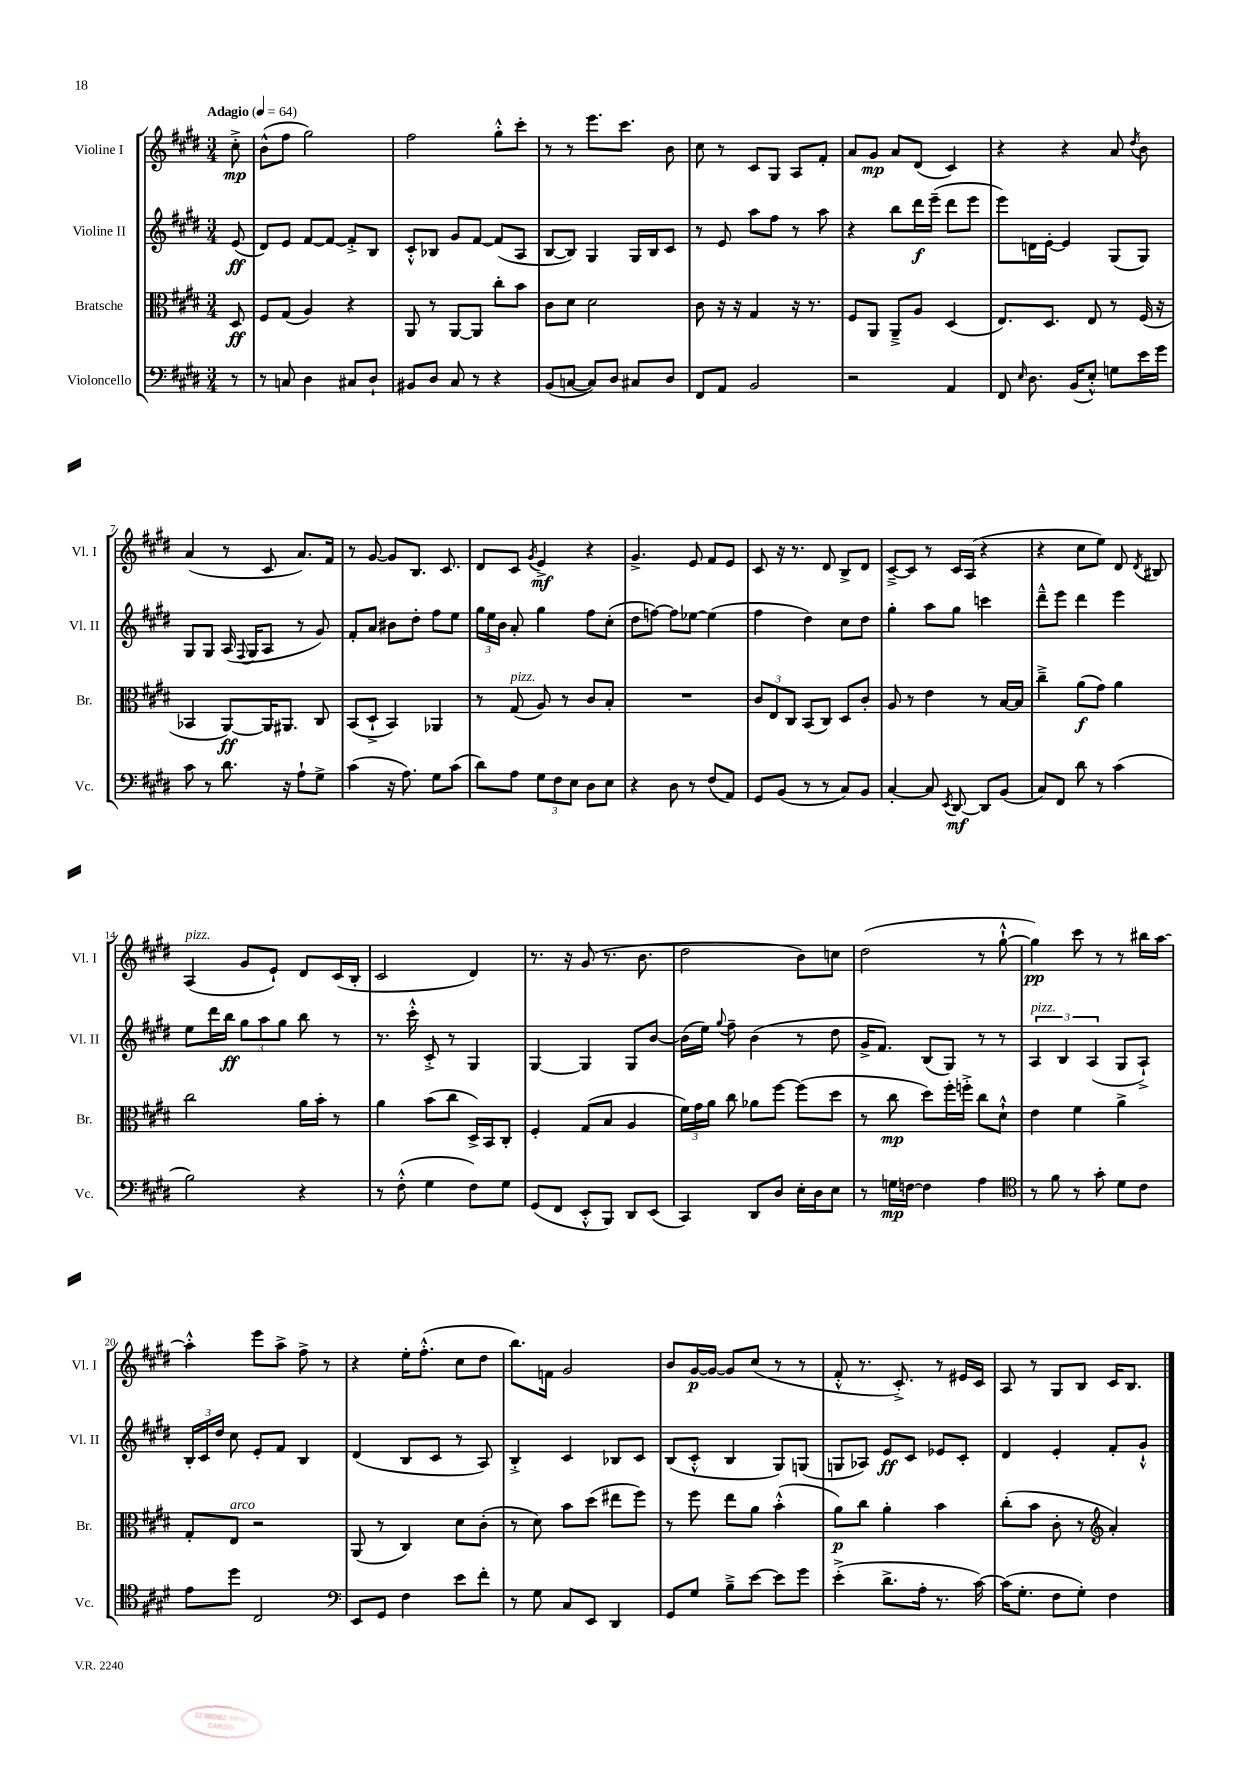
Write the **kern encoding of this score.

**kern	**dynam	**kern	**dynam	**kern	**dynam	**kern	**dynam
*part4	*part4	*part3	*part3	*part2	*part2	*part1	*part1
*staff4	*staff4	*staff3	*staff3	*staff2	*staff2	*staff1	*staff1
*I"Violoncello	*	*I"Bratsche	*	*I"Violine II	*	*I"Violine I	*
*I'Vc.	*	*I'Br.	*	*I'Vl. II	*	*I'Vl. I	*
*clefF4	*	*clefC3	*	*clefG2	*	*clefG2	*
*k[f#c#g#d#]	*	*k[f#c#g#d#]	*	*k[f#c#g#d#]	*	*k[f#c#g#d#]	*
*M3/4	*	*M3/4	*	*M3/4	*	*M3/4	*
*MM64	*	*MM64	*	*MM64	*	*MM64	*
=	=	=	=	=	=	=	=
!	!	!	!	!	!	!LO:TX:a:B:t=Adagio	!
8r	.	8D#/	ff	(8e/	ff	8cc#'^\	mp
=1	=1	=1	=1	=1	=1	=1	=1
8r	.	8F#/L	.	8d#/L)	.	(8b^^\L	.
8Cn/	.	(8G#/J	.	8e/J	.	8ff#\J	.
4D#\	.	4A/)	.	[8f#/L	.	2gg#\)	.
.	.	.	.	8f#/J_	.	.	.
8C#X/L	.	4r	.	8f#'^/L]	.	.	.
8D#`/J	.	.	.	8B/J	.	.	.
=2	=2	=2	=2	=2	=2	=2	=2
8BB#X/L	.	8AA/	.	8c#'^^/L	.	2ff#\	.
8D#/J	.	8r	.	8B-X/J	.	.	.
8C#/	.	[8AA/L	.	8g#/L	.	.	.
8r	.	8AA/J]	.	[8f#/J	.	.	.
4r	.	8cc#'\L	.	(8f#/L]	.	8gg#'^^\L	.
.	.	8b\J	.	8A/J	.	8ccc#'\J	.
=3	=3	=3	=3	=3	=3	=3	=3
(8BB/L	.	8c#\L	.	[8B/L	.	8r	.
[8Cn/J	.	8d#\J	.	8B/J])	.	8r	.
8C/L])	.	2d#\	.	4G#/	.	8.eee\L	.
8D#/J	.	.	.	.	.	.	.
.	.	.	.	.	.	8.ccc#\J	.
8C#X/L	.	.	.	16G#/LL	.	.	.
.	.	.	.	16B/J	.	.	.
8D#/J	.	.	.	8c#/J	.	8b\	.
=4	=4	=4	=4	=4	=4	=4	=4
8FF#/L	.	8c#\	.	8r	.	8cc#\	.
8AA/J	.	16r	.	8e/	.	8r	.
.	.	16r	.	.	.	.	.
2BB/	.	4G#/	.	8aa\L	.	8c#/L	.
.	.	.	.	8ff#\J	.	8G#/J	.
.	.	16r	.	8r	.	8A/L	.
.	.	8.r	.	.	.	.	.
.	.	.	.	8aa\	.	8f#'/J	.
=5	=5	=5	=5	=5	=5	=5	=5
2r	.	8F#/L	.	4r	.	8a/L	.
.	.	8AA/J	.	.	.	8g#/J	mp
.	.	8AA~^/L	.	8bb\L	.	8a/L	.
.	.	8A/J	.	16ddd#\L	f	(8d#/J	.
.	.	.	.	(16eee~\JJ	.	.	.
4AA/	.	(4D#/	.	8ddd#\L	.	4c#/)	.
.	.	.	.	8eee\J	.	.	.
=6	=6	=6	=6	=6	=6	=6	=6
8FF#/	.	8.E/L)	.	8eee\L)	.	4r	.
16qqE/	.	.	.	.	.	.	.
8.D#\	.	.	.	16dn\L	.	.	.
.	.	8.D#/J	.	[16e'\JJ	.	.	.
.	.	.	.	4e/]	.	4r	.
(16BB/KL	.	.	.	.	.	.	.
8E'^^/J)	.	8E/	.	.	.	.	.
8Gn\L	.	8r	.	(8G#/L	.	8a/	.
.	.	.	.	.	.	8qdd#/	.
16e\L	.	(16F#/	.	8G#/J)	.	8b\	.
16g#\JJ	.	16r	.	.	.	.	.
!!LO:LB:g=z
=7	=7	=7	=7	=7	=7	=7	=7
8c#\	.	4BB-X/	.	8G#/L	.	(4a/	.
8r	.	.	.	8G#/J	.	.	.
8.d#\	.	[8AA/L)	ff	(16A/	.	8r	.
.	.	.	.	8qqF#/	.	.	.
.	.	.	.	16G#/KL	.	.	.
.	.	16AA/K]	.	8A/J	.	8c#/	.
16r	.	8.AA#X/J	.	.	.	.	.
8A`\L	.	.	.	8r	.	8.a/L)	.
8G#^\J	.	8C#/	.	8g#/)	.	.	.
.	.	.	.	.	.	16f#/Jk	.
=8	=8	=8	=8	=8	=8	=8	=8
(4c#\	.	(8BB/L	.	8f#'/L	.	8r	.
.	.	8D#`^/J	.	8a/J	.	[8g#/	.
16r	.	4BB/)	.	8b#X\L	.	8g#/L]	.
8.A\)	.	.	.	.	.	.	.
.	.	.	.	8dd#'\J	.	8.B/J	.
8G#\L	.	4AA-X/	.	8ff#\L	.	.	.
.	.	.	.	.	.	8.c#/	.
(8c#\J	.	.	.	8ee\J	.	.	.
=9	=9	=9	=9	=9	=9	=9	=9
8d#\L)	.	8r	.	24gg#\LL	.	8d#/L	.
.	.	.	.	24ee\	.	.	.
.	.	.	.	24b\JJ	.	.	.
!	!	!LO:TX:a:i:t=pizz.	!	!	!	!	!
8A\J	.	(8G#/	.	8a'/	.	8c#/J	.
.	.	.	.	.	.	8qg#/	.
12G#\L	.	8A/)	.	4gg#\	.	4e^/	mf
12F#\	.	.	.	.	.	.	.
.	.	8r	.	.	.	.	.
12E\J	.	.	.	.	.	.	.
8D#\L	.	8c#/L	.	8ff#\L	.	4r	.
8E\J	.	8B'/J	.	(8cc#'\J	.	.	.
=10	=10	=10	=10	=10	=10	=10	=10
4r	.	2.r	.	8dd#\L	.	4.g#^/	.
.	.	.	.	[8ffn\J)	.	.	.
8D#\	.	.	.	8ff\L]	.	.	.
8r	.	.	.	[8ee-X\J	.	8e/	.
(8F#/L	.	.	.	(4ee-\]	.	8f#/L	.
8AA/J)	.	.	.	.	.	8e/J	.
=11	=11	=11	=11	=11	=11	=11	=11
8GG#/L	.	12c#/L	.	4ff#\	.	8c#/	.
.	.	12E/	.	.	.	.	.
(8BB/J	.	.	.	.	.	16r	.
.	.	12C#/J	.	.	.	.	.
.	.	.	.	.	.	8.r	.
8r	.	(8BB/L	.	4dd#\)	.	.	.
8r	.	8C#/J)	.	.	.	8d#/	.
8C#/L)	.	8D#/L	.	8cc#\L	.	8B^/L	.
8BB/J	.	8c#'/J	.	8dd#\J	.	8d#/J	.
=12	=12	=12	=12	=12	=12	=12	=12
[4C#'/	.	8A/	.	4gg#'\	.	[8c#~^/L	.
.	.	8r	.	.	.	8c#/J]	.
8C#/]	.	4e\	.	8aa\L	.	8r	.
8qEE/	.	.	.	.	.	.	.
[8DD#/	mf	.	.	8gg#\J	.	16c#/LL	.
.	.	.	.	.	.	(16A/JJ	.
8DD#/L]	.	8r	.	4cccn\	.	4r	.
(8BB/J	.	[16B/LL	.	.	.	.	.
.	.	16B/JJ]	.	.	.	.	.
=13	=13	=13	=13	=13	=13	=13	=13
8C#/L)	.	4cc#~^\	.	8ddd#~^^\L	.	4r	.
8FF#/J	.	.	.	8eee\J	.	.	.
8d#\	.	(8a\L	f	4ddd#\	.	8cc#\L	.
8r	.	8g#\J)	.	.	.	8ee\J)	.
(4c#\	.	4a\	.	4eee\	.	8d#/	.
.	.	.	.	.	.	8qd#/	.
.	.	.	.	.	.	8B#X/	.
!!LO:LB:g=z
=14	=14	=14	=14	=14	=14	=14	=14
!	!	!	!	!	!	!LO:TX:a:i:t=pizz.	!
2B\)	.	2cc#\	.	8ee\L	.	(4A/	.
.	.	.	.	16ddd#\L	.	.	.
.	.	.	.	16bb\JJ	ff	.	.
.	.	.	.	12gg#\L	.	8g#/L	.
.	.	.	.	12aa\	.	.	.
.	.	.	.	.	.	8e`/J)	.
.	.	.	.	12gg#\J	.	.	.
4r	.	16a\LL	.	8bb\	.	8d#/L	.
.	.	16b'\JJ	.	.	.	.	.
.	.	8r	.	8r	.	(16c#/L	.
.	.	.	.	.	.	16B'/JJ	.
=15	=15	=15	=15	=15	=15	=15	=15
8r	.	4a\	.	8.r	.	2c#/	.
(8F#'^^\	.	.	.	.	.	.	.
.	.	.	.	16ccc#'^^\	.	.	.
4G#\	.	(8b\L	.	8c#'^/	.	.	.
.	.	8cc#\J	.	8r	.	.	.
8F#\L)	.	16D#^/LL)	.	4G#/	.	4d#/)	.
.	.	16BB/J	.	.	.	.	.
8G#\J	.	8C#'/J	.	.	.	.	.
=16	=16	=16	=16	=16	=16	=16	=16
(8GG#/L	.	4F#'/	.	[4G#/	.	8.r	.
8FF#/J	.	.	.	.	.	.	.
.	.	.	.	.	.	16r	.
8EE'^^/L	.	(8G#/L	.	4G#/]	.	(8g#/	.
8BBB/J)	.	8B/J	.	.	.	8.r	.
8DD#/L	.	4A/	.	8G#/L	.	.	.
.	.	.	.	.	.	8.b\	.
(8EE/J	.	.	.	[8b/J	.	.	.
=17	=17	=17	=17	=17	=17	=17	=17
4CC#/)	.	24f#\LL)	.	(16b\LL]	.	2dd#\	.
.	.	24g#\	.	.	.	.	.
.	.	.	.	16ee\JJ)	.	.	.
.	.	24a\JJ	.	.	.	.	.
.	.	.	.	8qqgg#/	.	.	.
.	.	8cc#\	.	8ff#~\	.	.	.
8DD#/L	.	8a-X\L	.	(4b\	.	.	.
8D#/J	.	[8ff#\J	.	.	.	.	.
16E'\LL	.	(8ff#\L]	.	8r	.	8b\L)	.
16D#\J	.	.	.	.	.	.	.
8E\J	.	8dd#\J	.	8dd#\	.	8ccn\J	.
=18	=18	=18	=18	=18	=18	=18	=18
8r	.	8r	.	16g#^/KL	.	(2dd#\	.
.	.	.	.	8.f#/J)	.	.	.
16Gn\LL	mp	8cc#\	mp	.	.	.	.
[16Fn\JJ	.	.	.	.	.	.	.
4F\]	.	8dd#\L)	.	(8B/L	.	.	.
.	.	16ff#'\L	.	8G#/J)	.	.	.
.	.	16ffn'^\JJ	.	.	.	.	.
4A\	.	8cc#\L	.	8r	.	8r	.
.	.	8d#`^^\J	.	8r	.	[8gg#`^^\	.
=19	=19	=19	=19	=19	=19	=19	=19
*clefC4	*	*	*	*	*	*	*
!	!	!	!	!LO:TX:a:i:t=pizz.	!	!	!
8r	.	4e\	.	6A/	.	4gg#\])	pp
8f#\	.	.	.	.	.	.	.
.	.	.	.	6B/	.	.	.
8r	.	4f#\	.	.	.	8ccc#\	.
.	.	.	.	(6A/	.	.	.
8g#'\	.	.	.	.	.	8r	.
8d#\L	.	4a^\	.	8G#/L	.	8r	.
8c#\J	.	.	.	8A`^/J)	.	16bb#X\LL	.
.	.	.	.	.	.	[16aa\JJ	.
!!LO:LB:g=z
=20	=20	=20	=20	=20	=20	=20	=20
8e\L	.	8G#'/L	.	24B'/LL	.	4aa'^^\]	.
.	.	.	.	24c#/	.	.	.
.	.	.	.	24dd#/JJ	.	.	.
!	!	!LO:TX:a:i:t=arco	!	!	!	!	!
8dd#\J	.	8E/J	.	8cc#\	.	.	.
2C#/	.	2r	.	8e'/L	.	8eee\L	.
.	.	.	.	8f#/J	.	8aa^\J	.
.	.	.	.	4B/	.	8ff#^\	.
.	.	.	.	.	.	8r	.
=21	=21	=21	=21	=21	=21	=21	=21
*clefF4	*	*	*	*	*	*	*
8EE/L	.	(8AA/	.	(4d#/	.	4r	.
8GG#/J	.	8r	.	.	.	.	.
4F#\	.	4C#/)	.	8B/L	.	16ee'\KL	.
.	.	.	.	.	.	(8.ff#'^^\J	.
.	.	.	.	8c#/J	.	.	.
8e\L	.	8d#\L	.	8r	.	8cc#\L	.
8f#'\J	.	(8c#'\J	.	8A/)	.	8dd#\J	.
=22	=22	=22	=22	=22	=22	=22	=22
8r	.	8r	.	4B'^/	.	8.bb\L)	.
8G#\	.	8d#\)	.	.	.	.	.
.	.	.	.	.	.	16fn\Jk	.
8C#/L	.	8b\L	.	4c#/	.	2g#/	.
8EE/J	.	(8dd#\J	.	.	.	.	.
4DD#/	.	8ee#X\L	.	8B-X/L	.	.	.
.	.	8ff#\J)	.	8c#/J	.	.	.
=23	=23	=23	=23	=23	=23	=23	=23
8GG#/L	.	8r	.	(8B/L	.	8b/L	.
8G#/J	.	8ff#\	.	8c#'^^/J	.	[16g#/L	p
.	.	.	.	.	.	16g#/JJ_	.
8B~^\L	.	8ee\L	.	4B/	.	8g#/L]	.
[8e\J	.	8a\J	.	.	.	(8cc#/J	.
8e\L]	.	(4b'^^\	.	8G#/L)	.	8r	.
8g#\J	.	.	.	(8Gn/J	.	8r	.
=24	=24	=24	=24	=24	=24	=24	=24
(4e'^\	.	8a\L)	p	8Gn/L	.	8f#'^^/	.
.	.	8cc#\J	.	8A-X/J)	.	8.r	.
8.d#^\L	.	4a'\	.	8e/L	ff	.	.
.	.	.	.	.	.	8.c#'^/)	.
.	.	.	.	8c#/J	.	.	.
16A'\Jk	.	.	.	.	.	.	.
8.r	.	4b\	.	8e-X/L	.	8r	.
.	.	.	.	8c#'/J	.	16e#X/LL	.
[16c#\)	.	.	.	.	.	16c#/JJ	.
=25	=25	=25	=25	=25	=25	=25	=25
(16c#\KL]	.	(8cc#'\L	.	4d#/	.	8A/	.
8.G#'\J	.	.	.	.	.	.	.
.	.	8b\J	.	.	.	8r	.
8F#\L	.	8c#'\	.	4e'/	.	8G#/L	.
8G#'\J)	.	8r	.	.	.	8B/J	.
*	*	*clefG2	*	*	*	*	*
4F#\	.	4a'/)	.	8f#'/L	.	16c#/KL	.
.	.	.	.	.	.	8.B/J	.
.	.	.	.	8g#`^^/J	.	.	.
==	==	==	==	==	==	==	==
*-	*-	*-	*-	*-	*-	*-	*-
